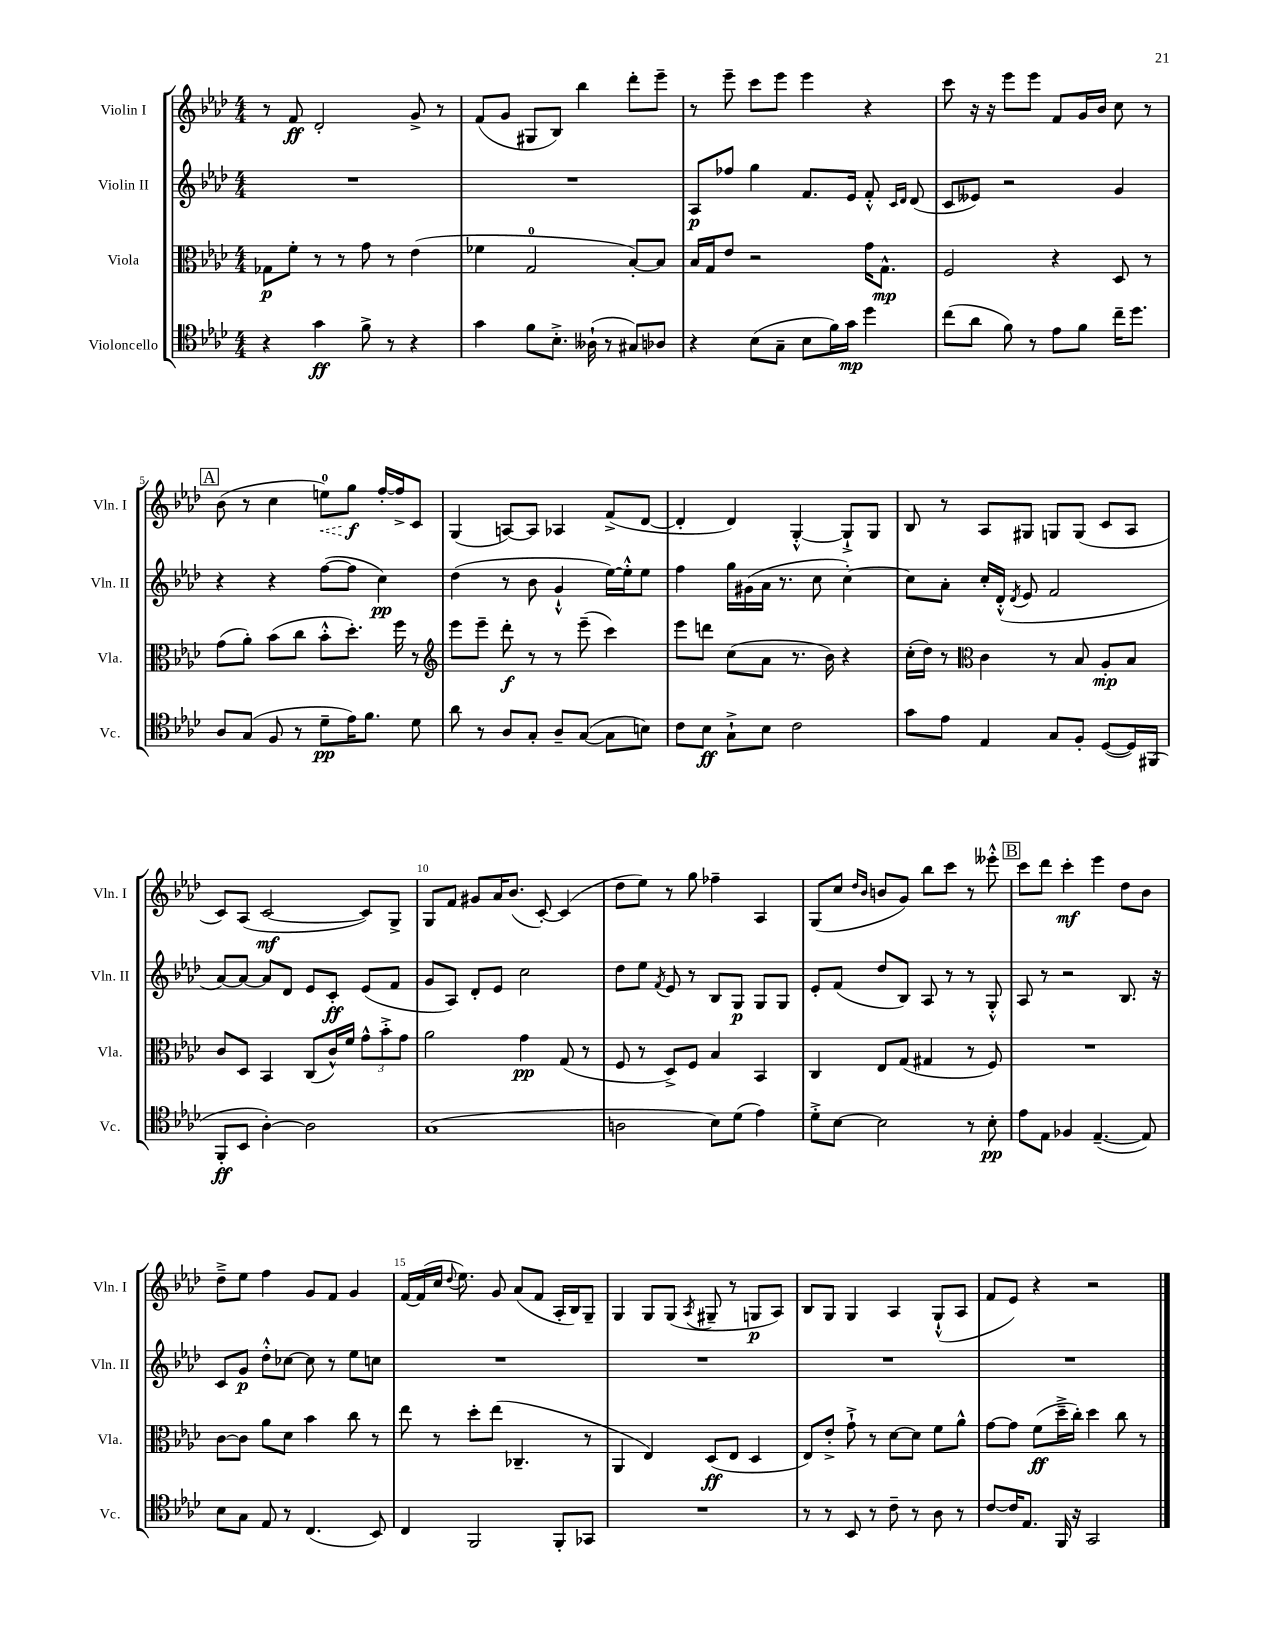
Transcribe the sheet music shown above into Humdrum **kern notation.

**kern	**kern	**kern	**kern
*staff4	*staff3	*staff2	*staff1
*clefC4	*clefC3	*clefG2	*clefG2
*k[b-e-a-d-]	*k[b-e-a-d-]	*k[b-e-a-d-]	*k[b-e-a-d-]
*M4/4	*M4/4	*M4/4	*M4/4
4r	8G-	1r	8r
.	8f'	.	8f
4g	8r	.	2d-'
.	8r	.	.
8f^	8g	.	.
8r	8r	.	.
4r	(4e-	.	8g^
.	.	.	8r
=	=	=	=
4g	4f-	1r	(8f
.	.	.	8g
8f	2G	.	8G#
8.B-'^	.	.	8B-)
.	.	.	4bb-
(16A--`	.	.	.
8r	.	.	.
8G#)	[8B-')	.	8ddd-'
8A-	8B-]	.	8eee-~
=	=	=	=
4r	16B-	8A-	8r
.	16G	.	.
.	8e-	8ff-	8eee-~
(8B-	2r	4gg	8ccc
8G~	.	.	8eee-
8B-	.	8.f	4eee-
16f)	.	.	.
16g	.	16e-	.
4dd-	16g	8f'^^	4r
.	8.G^^	.	.
.	.	16qqc	.
.	.	16qqd-	.
.	.	(8d-	.
=	=	=	=
(8cc	2F	8c	8ccc
8a-	.	8e--)	16r
.	.	.	16r
8f)	.	2r	8eee-
8r	.	.	8eee-
8e-	4r	.	8f
8f	.	.	16g
.	.	.	16b-
16cc~	8D-	4g	8cc
8.dd-	.	.	.
.	8r	.	8r
=	=	=	=
8A-	(8g	4r	(8b-
(8G	8a-')	.	8r
8F	(8b-	4r	4cc
8r	8cc	.	.
8d-~	8b-'^^	([8ff	8ee)
16e-)	8.dd-')	8ff]	8gg
8.f	.	.	.
.	.	4cc)	[16ff'
.	16ff	.	16ff^]
8d-	8r	.	8c
=	=	=	=
*	*clefG2	*	*
8a-	8eee-	(4dd-	(4G
8r	8eee-~	.	.
8A-	8ddd-'	8r	[8A)
8G'	8r	8b-	8A]
8A-~	8r	4g`^^	4A-
([8G	(8eee-~	.	.
8G]	4ccc)	[16ee-)	(8f^
.	.	16ee-'^^]	.
8B)	.	8ee-	[8d-
=	=	=	=
8c	8eee-	4ff	4d-']
8B-	8ddd	.	.
8G`^	(8cc	16gg	4d-)
.	.	(16g#	.
8B-	8a-	16a-	.
.	.	8.r	.
2c	8.r	.	[4G'^^
.	.	8cc	.
.	16b-)	.	.
.	4r	[4cc')	8G`^]
.	.	.	8G
=	=	=	=
8g	(16cc'	8cc]	8B-
.	16dd-)	.	.
8e-	8r	8a-'	8r
*	*clefC3	*	*
4E-	4c	16cc'	8A-
.	.	(16d-'^^	.
.	.	8qd-	.
.	.	8e-	8G#
8G	8r	2f	8G
8F'	8B-	.	(8G
([8D-	8A-'	.	8c
16D-])	8B-	.	8A-
(16FF#	.	.	.
=	=	=	=
8FF'	8c	[8a-)	8c)
8BB-	8D-	8a-_	(8A-
[4A-')	4BB-	8a-]	[2c
.	.	8d-	.
2A-]	(8C	8e-	.
.	16c^^)	8c'	.
.	16f	.	.
.	12g^^	(8e-	8c])
.	12b-'^	.	.
.	.	8f	8G^
.	12g	.	.
=	=	=	=
(1G	2a-	8g	8G
.	.	8A-)	8f
.	.	8d-'	8g#
.	.	8e-	16a-
.	.	.	(8.b-
.	4g	2cc	.
.	.	.	[8c')
.	(8G	.	(4c]
.	8r	.	.
=	=	=	=
2A	8F	8dd-	8dd-
.	8r	8ee-	8ee-)
.	.	8qf	.
.	8D-^)	8e-	8r
.	8F	8r	8gg
8B-)	4B-	8B-	4ff-~
(8d-	.	8G	.
4e-)	4BB-	8G	4A-
.	.	8G	.
=	=	=	=
8d-'^	4C	8e-'	(8G
[8B-	.	(8f	8cc
.	.	.	16qqdd-
.	.	.	16qqb-
2B-]	8E-	8dd-	8b
.	(8G	8B-)	8g)
.	4G#	8A-	8bb-
.	.	8r	8ccc
8r	8r	8r	8r
8B-'	8F)	8G'^^	8eee--'^^
=	=	=	=
8e-	1r	8A-	8ccc
8E-	.	8r	8ddd-
4F-	.	2r	4ccc'
([4.E-~	.	.	4eee-
.	.	8.B-	8dd-
8E-])	.	.	8b-
.	.	16r	.
=	=	=	=
8B-	[8c	8c	8dd-~^
8G	8c]	8g	8ee-
8E-	8a-	8dd-'^^	4ff
8r	8d-	[8cc-	.
(4.C	4b-	8cc-]	8g
.	.	8r	8f
.	8cc	8ee-	4g
8BB-)	8r	8cc	.
=	=	=	=
4C	8ee-	1r	[16f
.	.	.	(16f]
.	8r	.	16cc
.	.	.	8qqdd-
.	.	.	8.ee-)
2FF	8dd-'	.	.
.	(8ee-	.	8g
.	4.C-~	.	(8a-
.	.	.	8f
8FF'	.	.	16A-'
.	.	.	16B-)
8GG-	8r	.	8G~
=	=	=	=
1r	4AA-	1r	4G
.	4E-)	.	8G
.	.	.	(8G
.	.	.	8qA-
.	(8D-	.	8G#~
.	8E-	.	8r
.	4D-	.	8G
.	.	.	8A-)
=	=	=	=
8r	8E-)	1r	8B-
8r	8e-'^	.	8G
8BB-	8g`^	.	4G
8r	8r	.	.
8c~	[8d-	.	4A-
8r	8d-]	.	.
8A-	8f	.	(8G`^^
8r	8a-^^	.	8A-
=	=	=	=
[8c	[8g	1r	8f
16c]	8g]	.	8e-)
8.E-	.	.	.
.	(8f	.	4r
16FF	16dd-~^	.	.
16r	16cc')	.	.
2GG	4dd-	.	2r
.	8cc	.	.
.	8r	.	.
==	==	==	==
*-	*-	*-	*-
